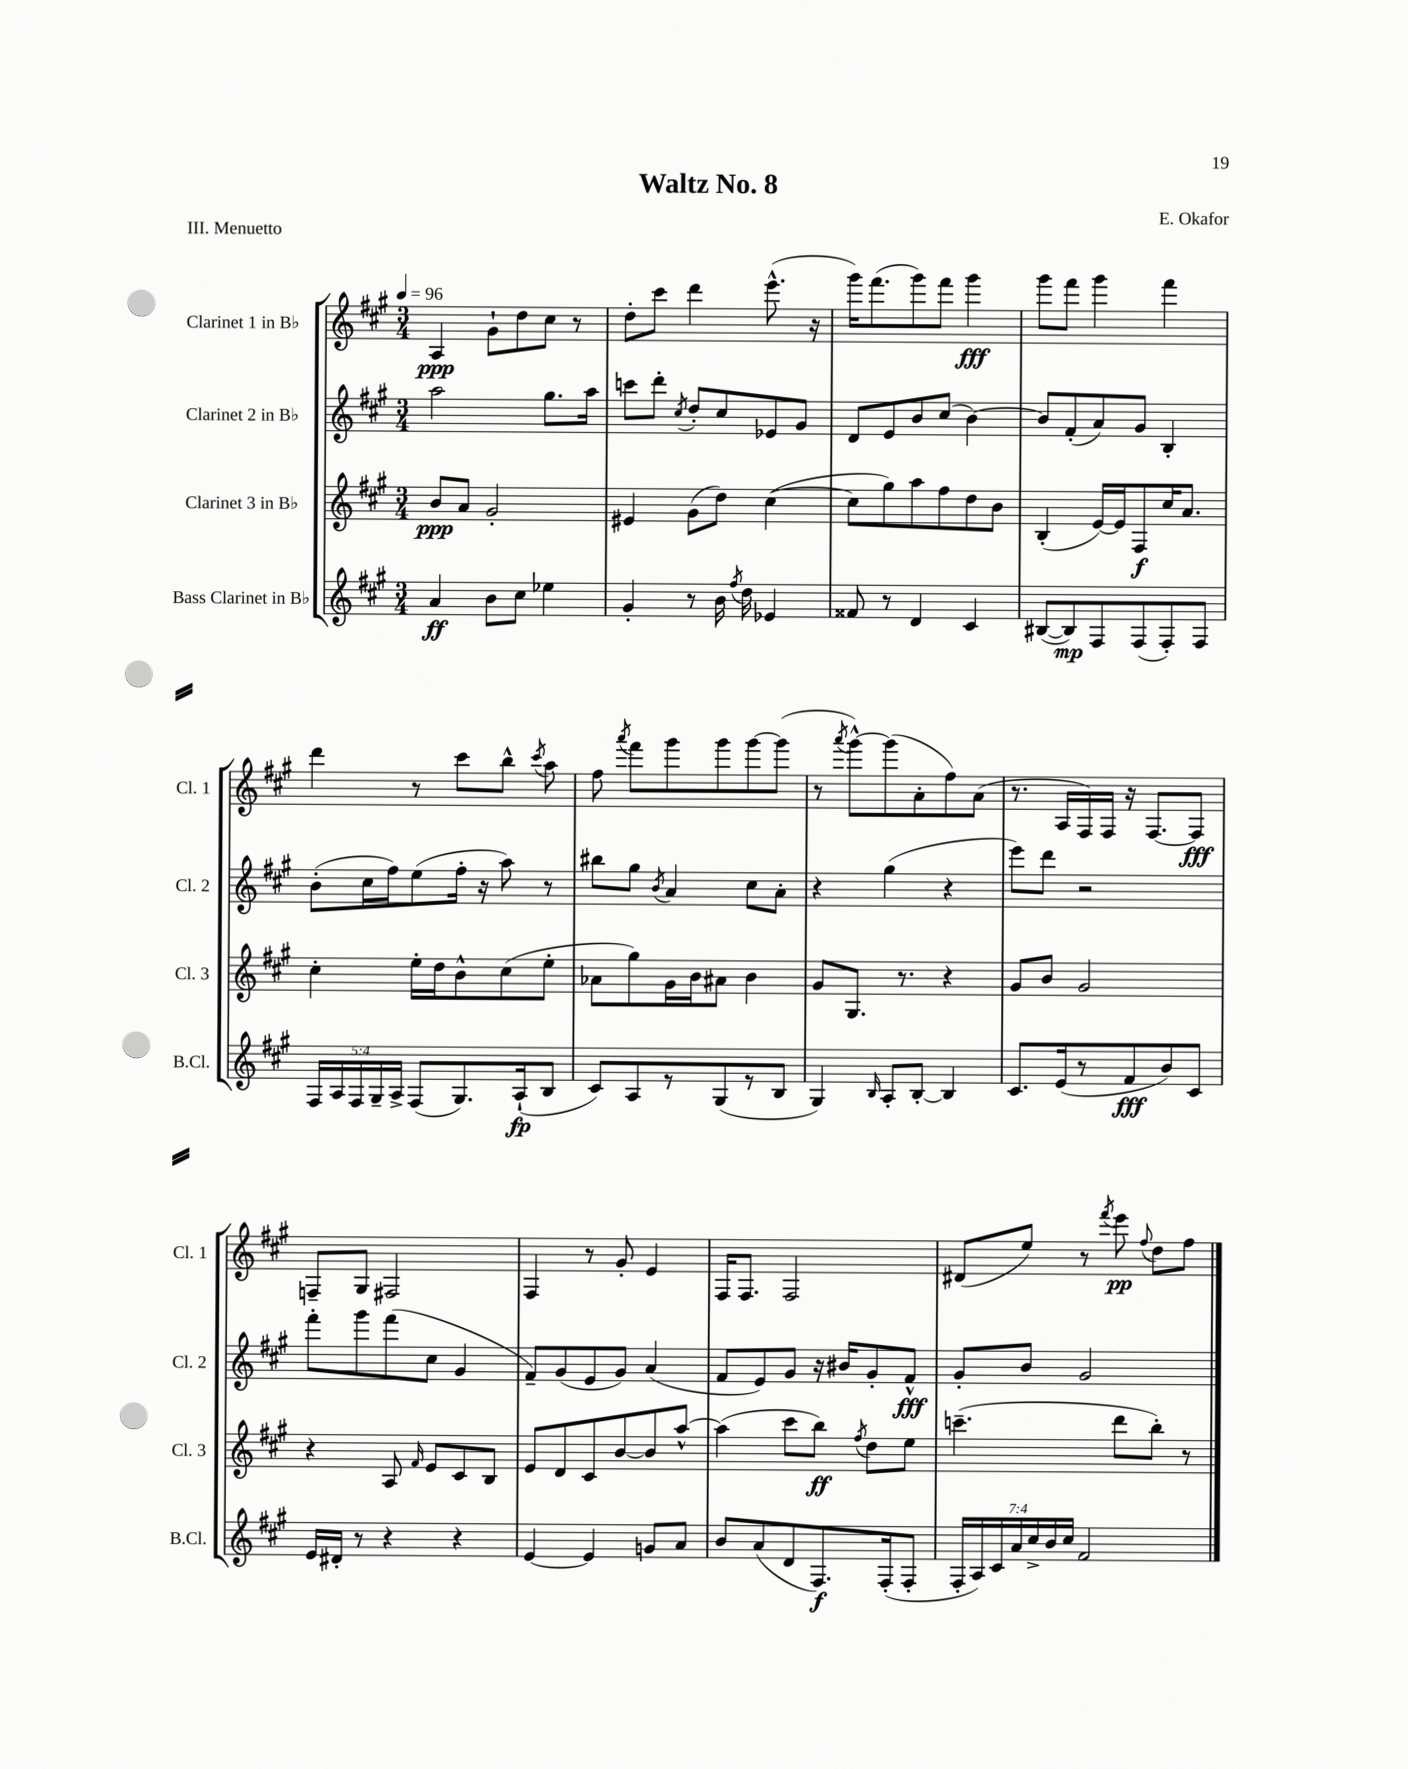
\header { title = "Waltz No. 8" composer = "E. Okafor" piece = "III. Menuetto" }
<<
\new StaffGroup <<
\new Staff = "s0" \with { instrumentName = "Clarinet 1 in Bb" shortInstrumentName = "Cl. 1" } {
    \clef treble \key a \major \numericTimeSignature \time 3/4 \tempo 4 = 96
    \autoBeamOff a4\ppp gis'8[-! d''8 cis''8] r8 |
    d''8[-. cis'''8] d'''4 e'''8.-^( r16 |
    gis'''16[) fis'''8.( gis'''8) fis'''8] gis'''4\fff |
    gis'''8[ fis'''8] gis'''4 fis'''4 |
    d'''4 r8 cis'''8[ b''8]-^ \acciaccatura { cis'''8 } a''8 |
    fis''8 \acciaccatura { a'''8 } fis'''8[ gis'''8 gis'''8 gis'''8~ gis'''8]( |
    r8 \acciaccatura { a'''8 } gis'''8[~-^) gis'''8( a'8-. fis''8) a'8]( |
    r8. a16[ fis16) fis16] r16 fis8.[~ fis8]\fff |
    f8[-- gis8] fis2 |
    fis4 r8 gis'8-. e'4 |
    fis16[ fis8.] fis2 |
    dis'8[( e''8]) r8 \acciaccatura { fis'''8 } e'''8\pp \appoggiatura { fis''8 } d''8[ fis''8] \bar "|." |
}
\new Staff = "s1" \with { instrumentName = "Clarinet 2 in Bb" shortInstrumentName = "Cl. 2" } {
    \clef treble \key a \major \numericTimeSignature \time 3/4
    \autoBeamOff a''2 gis''8.[ a''16] |
    c'''8[ d'''8]-. \acciaccatura { cis''8 } d''8[-. cis''8 ees'8 gis'8] |
    d'8[ e'8 b'8 cis''8]( b'4~) |
    b'8[ fis'8-.( a'8) gis'8] b4-. |
    b'8[-.( cis''16 fis''16) e''8( fis''16]-. r16 a''8) r8 |
    bis''8[ gis''8] \acciaccatura { b'8 } a'4 cis''8[ a'8]-. |
    r4 gis''4( r4 |
    e'''8[) d'''8] r2 |
    fis'''8[-. gis'''8 fis'''8( cis''8] gis'4 |
    fis'8[--) gis'8( e'8 gis'8]) a'4( |
    fis'8[ e'8) gis'8] r16 bis'16[ gis'8-. fis'8]-^\fff |
    gis'8[-. b'8] gis'2 \bar "|." |
}
\new Staff = "s2" \with { instrumentName = "Clarinet 3 in Bb" shortInstrumentName = "Cl. 3" } {
    \clef treble \key a \major \numericTimeSignature \time 3/4
    \autoBeamOff b'8[\ppp a'8] gis'2-. |
    eis'4 gis'8[( d''8]) cis''4~( |
    cis''8[ gis''8) a''8 fis''8 d''8 b'8] |
    b4-.( e'16[~) e'16 fis8\f cis''16 a'8.] |
    cis''4-. e''16[-. d''16 b'8-^ cis''8( e''8]-. |
    aes'8[ gis''8) gis'16 b'16 ais'8] b'4 |
    gis'8[ gis8.] r8. r4 |
    gis'8[ b'8] gis'2 |
    r4 a8 \grace { fis'16 } e'8[ cis'8 b8] |
    e'8[ d'8 cis'8 b'8~ b'8 a''8]~-^ |
    a''4( cis'''8[ b''8]\ff) \acciaccatura { fis''8 } d''8[ e''8] |
    c'''4.--( d'''8[ b''8]-.) r8 \bar "|." |
}
\new Staff = "s3" \with { instrumentName = "Bass Clarinet in Bb" shortInstrumentName = "B.Cl." } {
    \clef treble \key a \major \numericTimeSignature \time 3/4 \override Staff.TupletNumber.text = #tuplet-number::calc-fraction-text
    \autoBeamOff a'4\ff b'8[ cis''8] ees''4 |
    gis'4-. r8 b'16 \acciaccatura { fis''8 } d''16 ees'4 |
    fisis'8 r8 d'4 cis'4 |
    bis8[~( bis8\mp) fis8 fis8( fis8-.) fis8] |
    \tuplet 5/4 { fis16[ a16 fis16 gis16-- a16]-> } fis8[( gis8.) a16-!\fp( b8] |
    cis'8[) a8 r8 gis8( r8 b8] |
    gis4) \grace { b16 } a8[-. b8]~-. b4 |
    cis'8.[ e'16( r8 fis'8\fff b'8) cis'8] |
    e'16[ dis'16]-. r8 r4 r4 |
    e'4~ e'4 g'8[ a'8] |
    b'8[ a'8( d'8 fis8.\f) fis16-.( fis8]-. |
    \tuplet 7/4 { fis16[-. a16) cis'16 a'16 cis''16-> b'16 cis''16] } fis'2 \bar "|." |
}
>>
>>
\layout { \context { \Score \remove "Bar_number_engraver" } }
